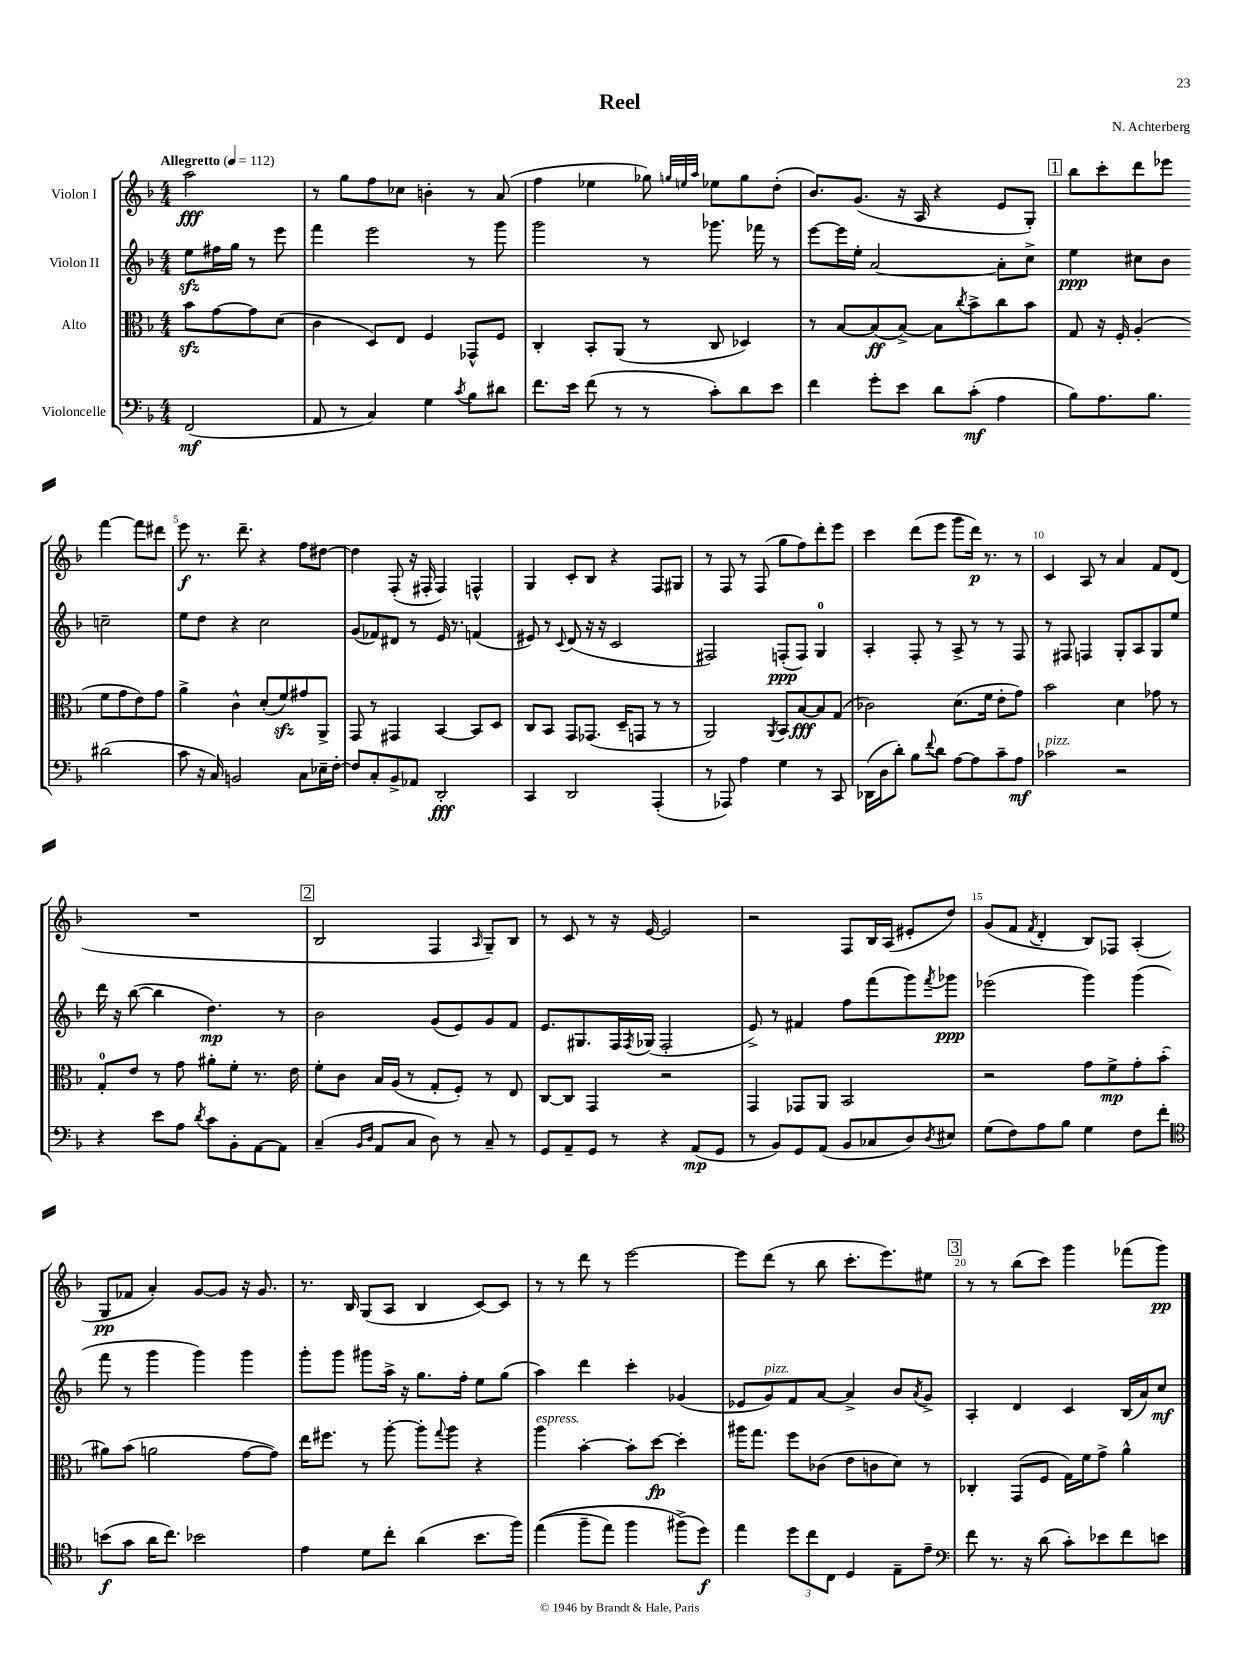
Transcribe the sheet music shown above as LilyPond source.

\header { title = "Reel" composer = "N. Achterberg" }
<<
\new StaffGroup <<
\new Staff = "s0" \with { instrumentName = "Violon I" } {
    \clef treble \key f \major \numericTimeSignature \time 4/4 \partial 2 \tempo "Allegretto" 4 = 112
    a''2\fff |
    r8 g''8 f''8 ces''8 b'4-. r8 a'8( |
    f''4 ees''4 ges''8) \grace { g''32 e''32 a''32 } ees''8 g''8 d''8-.( |
    bes'8.) g'8.( r16 a16 r4 e'8 g8-.) |
    \mark \markup { \box "1" } bes''8 c'''8-. d'''8 ees'''8 f'''4~ f'''8 dis'''8 |
    e'''8\f r8. d'''8.-- r4 f''8 dis''8~ |
    dis''4 f8-.( r16 fis16-. fis4) f4-^ |
    g4 c'8-. bes8 r4 f8 gis8 |
    r8 f8 r8 f8( g''8 f''8) d'''8-. e'''8 |
    c'''4 d'''8( e'''8 g'''8 d'''16\p) r8. r8 |
    c'4 a8 r8 a'4 f'8 d'8( |
    R1 |
    \mark \markup { \box "2" } bes2 f4 \grace { a16 } g8--) bes8 |
    r8 c'8 r8 r16 e'16~ e'2 |
    r2 f8 bes16 a16( eis'8-. d''8) |
    g'8( f'8 \acciaccatura { f'8 } d'4-. bes8) fes8 a4-.( |
    g8\pp fes'8 a'4-.) g'8~ g'8 r16 g'8. |
    r8. bes16 g8( a8 bes4 c'8~) c'8 |
    r8 r8 d'''8 r8 e'''2~ |
    e'''8 d'''8( r8 bes''8 c'''8.-. e'''8.) eis''8 |
    \mark \markup { \box "3" } r8 r8 bes''8( c'''8) g'''4 fes'''8( g'''8\pp) \bar "|." |
}
\new Staff = "s1" \with { instrumentName = "Violon II" } {
    \clef treble \key f \major \numericTimeSignature \time 4/4 \partial 2
    e''8\sfz fis''16 g''16 r8 e'''8 |
    f'''4 e'''2 r8 g'''8 |
    g'''2 r8 ges'''8. fes'''16 r8 |
    e'''8~ e'''16 e''16-. a'2~ a'8-. c''8-> |
    \mark \markup { \box "1" } e''4\ppp cis''8 bes'8 c''2-- |
    e''8 d''8 r4 c''2 |
    g'8( fes'8) dis'8 r8 e'16 r8. f'4( |
    eis'8) r8 \appoggiatura { c'8 } d'8( r16 r16 c'2 |
    fis2) f8-.\ppp( f8) g4-0 |
    a4-. f8-. r8 a8-> r8 r8 f8 |
    r8 fis8 f4 g8-. a8 g8 e''8 |
    d'''16 r16 bes''8~( bes''4 d''4.\mp) r8 |
    \mark \markup { \box "2" } bes'2 g'8( e'8) g'8 f'8 |
    e'8. gis8. f16 \acciaccatura { f8 } ges16( f2-. |
    e'8->) r8 fis'4 f''8 f'''8( g'''8) \acciaccatura { f'''8 } ges'''8\ppp |
    ees'''2( g'''4) g'''4( |
    f'''8 r8 g'''4 g'''4) g'''4 |
    g'''8-. g'''8 gis'''8 a''16-> r16 g''8. f''16-. e''8 g''8( |
    a''4) d'''4 c'''4-. ges'4( |
    ees'8 g'8^\markup { \italic "pizz." }) f'8 a'8~ a'4-> bes'8 \acciaccatura { a'8 } g'8-> |
    \mark \markup { \box "3" } a4-. d'4 c'4 bes16( a'16) c''8\mf \bar "|." |
}
\new Staff = "s2" \with { instrumentName = "Alto" } {
    \clef alto \key f \major \numericTimeSignature \time 4/4 \partial 2
    bes'8\sfz g'8~ g'8 d'8( |
    c'4 d8) e8 f4 ges,8-^ f8 |
    c4-. bes,8-. a,8( r8 c8 des4) |
    r8 bes8~ bes8\ff( bes8~->) bes8 \acciaccatura { c''8 } bes'8-> c''8 bes'8 |
    \mark \markup { \box "1" } g8 r16 f16-. a4-.( f'8 g'8 e'8) g'8 |
    a'4-> c'4-^ d'8-.( f'8\sfz) gis'8 a,8-> |
    g,8 r8 gis,4 bes,4~ bes,8 d8 |
    c8 bes,8 g,8 ges,8.( d16-- g,8 r8 r8 |
    a,2) \acciaccatura { a,8 } bes,8 bes8~\fff bes8 g8( |
    ces'2) d'8.( f'16 e'8-. g'8) |
    bes'2 d'4 ges'8 r8 |
    g8-0-. e'8 r8 g'8 ais'8-. f'8-. r8. e'16 |
    \mark \markup { \box "2" } f'8-. c'8 bes16 a16( r8 g8-. f8-.) r8 e8 |
    c8~ c8 g,4 r2 |
    g,4 ges,8 a,8 bes,2 |
    r2 g'8 f'8->\mp g'8-. bes'8-.( |
    ais'8) bes'8( a'2 g'8~ g'8) |
    e''16 fis''8. r8 a''8~-. a''8-. \appoggiatura { g''8 } a''8 r4 |
    a''4^\markup { \italic "espress." } bes'4~-. bes'8-. d''8~\fp d''4-. |
    ais''16 g''8. f''8 ces'8( e'8 c'8 d'8) r8 |
    \mark \markup { \box "3" } ces4-. g,8( f8 g16) f'16 g'8-> a'4-^ \bar "|." |
}
\new Staff = "s3" \with { instrumentName = "Violoncelle" } {
    \clef bass \key f \major \numericTimeSignature \time 4/4 \partial 2
    f,2\mf( |
    a,8 r8 c4) g4 \acciaccatura { c'8 } bes8 dis'8 |
    f'8. e'16 f'8( r8 r8 c'8-.) d'8 e'8 |
    f'4 g'8-. e'8 d'8 c'8-.\mf( a4 |
    \mark \markup { \box "1" } bes8) a8. bes8. dis'2( |
    c'8 r16 c16) b,2 c8 ees16-- f16~-. |
    f8 c8-. bes,8-> aes,8 d,2-.\fff |
    c,4 d,2 a,,4-.( |
    r8 aes,,8) a4 g4 r8 c,8 |
    des,16( d16 d'8-.) bes8 \appoggiatura { f'8 } d'8 a8~ a8 c'8-- a8\mf |
    ces'2^\markup { \italic "pizz." } r2 |
    r4 e'8 a8 \acciaccatura { d'8 } c'8 bes,8-. a,8~ a,8 |
    \mark \markup { \box "2" } c4--( \grace { bes,16 d16 } a,8 c8 d8) r8 c8-- r8 |
    g,8 a,8-- g,8 r8 r4 a,8\mp( g,8 |
    r8 bes,8) g,8 a,8( bes,8 ces8 d8) \acciaccatura { d8 } eis8 |
    g8( f8) a8 bes8 g4 f8 f'8-. |
    \clef tenor b'8\f( g'8 a'16 c''8.) bes'2 |
    e'4 d'8 c''8-. a'4( bes'8. f''16) |
    e''4(\( f''8-- e''8) f''4 fis''8->(\) d''8\f) |
    e''4 \tuplet 3/2 { d''8 c''8 c8 } d4 e8-- e'8-- |
    \mark \markup { \box "3" } \clef bass f'8 r8. r16 d'8( c'8-.) ees'8 f'8 e'8 \bar "|." |
}
>>
>>
\layout { \context { \Score \override BarNumber.break-visibility = ##(#f #t #t) barNumberVisibility = #(every-nth-bar-number-visible 5) } }
